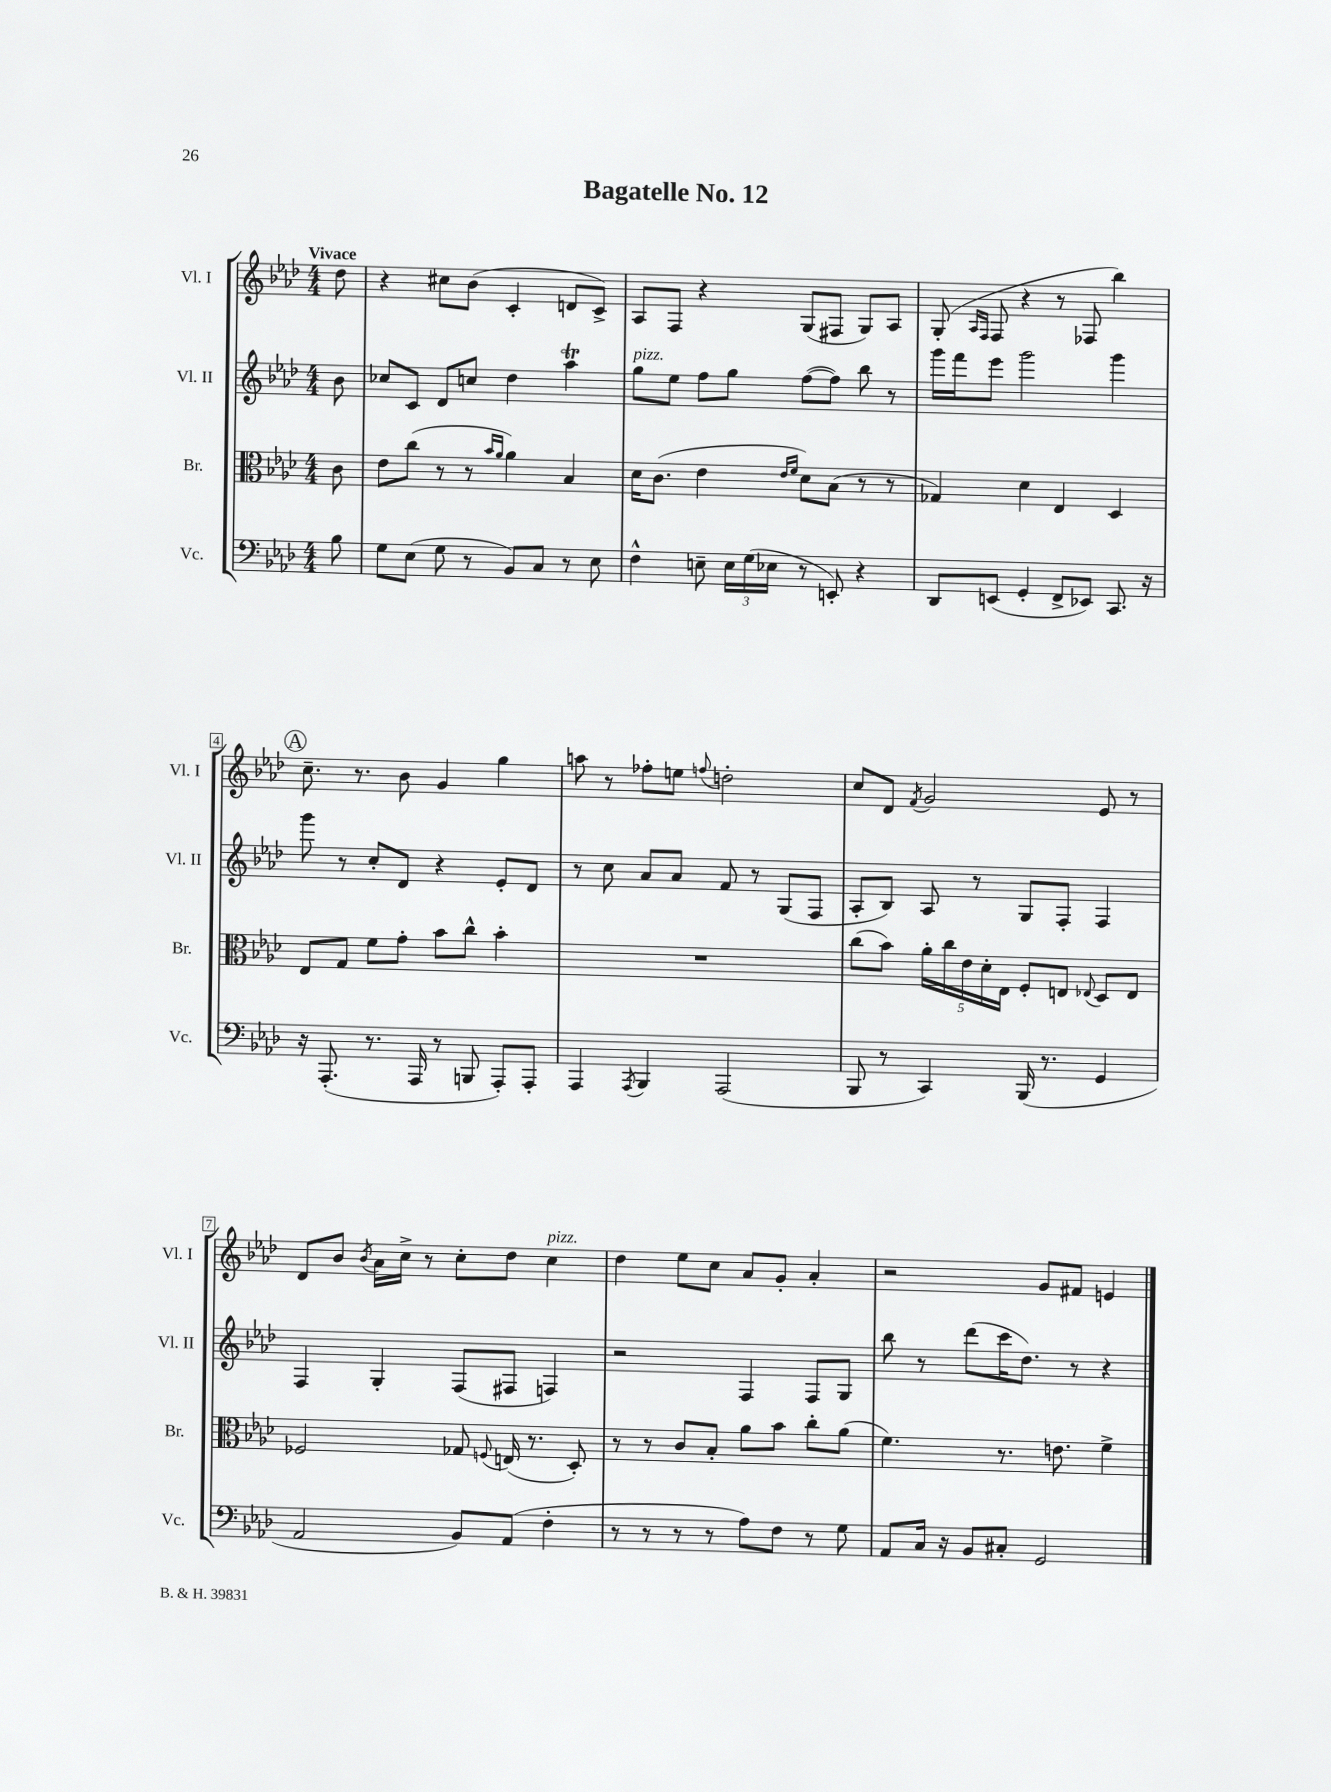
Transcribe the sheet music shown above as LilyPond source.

\header { title = "Bagatelle No. 12" }
<<
\new StaffGroup <<
\new Staff = "s0" \with { instrumentName = "Vl. I" shortInstrumentName = "Vl. I" } {
    \clef treble \key aes \major \numericTimeSignature \time 4/4 \partial 8 \tempo "Vivace"
    \autoBeamOff des''8 |
    r4 cis''8[ bes'8]( c'4-. d'8[ c'8]->) |
    aes8[ f8] r4 g8[( fis8] g8[) aes8] |
    g8-.( \grace { aes16[ f16] } f8 r4 r8 fes8 bes''4) |
    \mark \markup { \circle "A" } c''8.-- r8. bes'8 g'4 g''4 |
    a''8 r8 fes''8[-. e''8] \appoggiatura { f''8 } d''2-. |
    c''8[ des'8] \acciaccatura { f'8 } g'2 ees'8 r8 |
    des'8[ bes'8] \acciaccatura { bes'8 } aes'16[ c''16]-> r8 c''8[-. des''8] c''4^\markup { \italic "pizz." } |
    des''4 ees''8[ c''8] aes'8[ g'8]-. aes'4-. |
    r2 g'8[ fis'8] e'4 \bar "|." |
}
\new Staff = "s1" \with { instrumentName = "Vl. II" shortInstrumentName = "Vl. II" } {
    \clef treble \key aes \major \numericTimeSignature \time 4/4 \partial 8
    \autoBeamOff bes'8 |
    ces''8[ c'8] des'8[ c''8] des''4 aes''4\trill |
    g''8[^\markup { \italic "pizz." } ees''8] f''8[ g''8] f''8[~( f''8]) bes''8 r8 |
    g'''16[ f'''16 ees'''8] g'''2 g'''4 |
    \mark \markup { \circle "A" } g'''8 r8 c''8[-. des'8] r4 ees'8[-. des'8] |
    r8 c''8 aes'8[ aes'8] f'8 r8 g8[( f8] |
    aes8[-. bes8]) aes8 r8 g8[ f8]-. f4 |
    f4 g4-. f8[( fis8] f4) |
    r2 f4 f8[ g8] |
    bes''8 r8 des'''8[( c'''16 des''8.]) r8 r4 \bar "|." |
}
\new Staff = "s2" \with { instrumentName = "Br." shortInstrumentName = "Br." } {
    \clef alto \key aes \major \numericTimeSignature \time 4/4 \partial 8
    \autoBeamOff c'8 |
    ees'8[ c''8]( r8 r8 \grace { bes'16[ aes'16] } aes'4) bes4 |
    des'16[ c'8.]( ees'4 \grace { ees'16[ f'16] } des'8[) bes8]( r8 r8 |
    ges4) des'4 ees4 des4 |
    \mark \markup { \circle "A" } ees8[ g8] f'8[ g'8]-. bes'8[ c''8]-^ bes'4-. |
    R1 |
    c''8[( bes'8]) \tuplet 5/4 { aes'16[-. c''16 ees'16 des'16-. ees16] } f8[-. e8] \appoggiatura { ees8 } des8[ ees8] |
    fes2 ges8 \appoggiatura { f8 } e16( r8. des8-.) |
    r8 r8 c'8[ bes8]-. aes'8[ bes'8] c''8[-. aes'8]( |
    f'4.) r8. e'8. f'4-> \bar "|." |
}
\new Staff = "s3" \with { instrumentName = "Vc." shortInstrumentName = "Vc." } {
    \clef bass \key aes \major \numericTimeSignature \time 4/4 \partial 8
    \autoBeamOff bes8 |
    g8[ ees8]( g8 r8 bes,8[) c8] r8 ees8 |
    f4-^ e8-- \tuplet 3/2 { e16[ g16( ees16] } r8 e,8-.) r4 |
    des,8[ e,8]( g,4-. f,8[-> ees,8]) c,8. r16 |
    \mark \markup { \circle "A" } r16 aes,,8.-.( r8. aes,,16 r8 b,,8 aes,,8[-.) aes,,8]-. |
    aes,,4 \acciaccatura { aes,,8 } bes,,4 aes,,2( |
    bes,,8 r8 c,4) bes,,16( r8. g,4 |
    aes,2 bes,8[) aes,8]( f4-. |
    r8 r8 r8 r8 aes8[) f8] r8 g8 |
    aes,8[ c16] r16 bes,8[ cis8]-. g,2 \bar "|." |
}
>>
>>
\layout { \context { \Score \override BarNumber.stencil = #(make-stencil-boxer 0.1 0.3 ly:text-interface::print) } }
